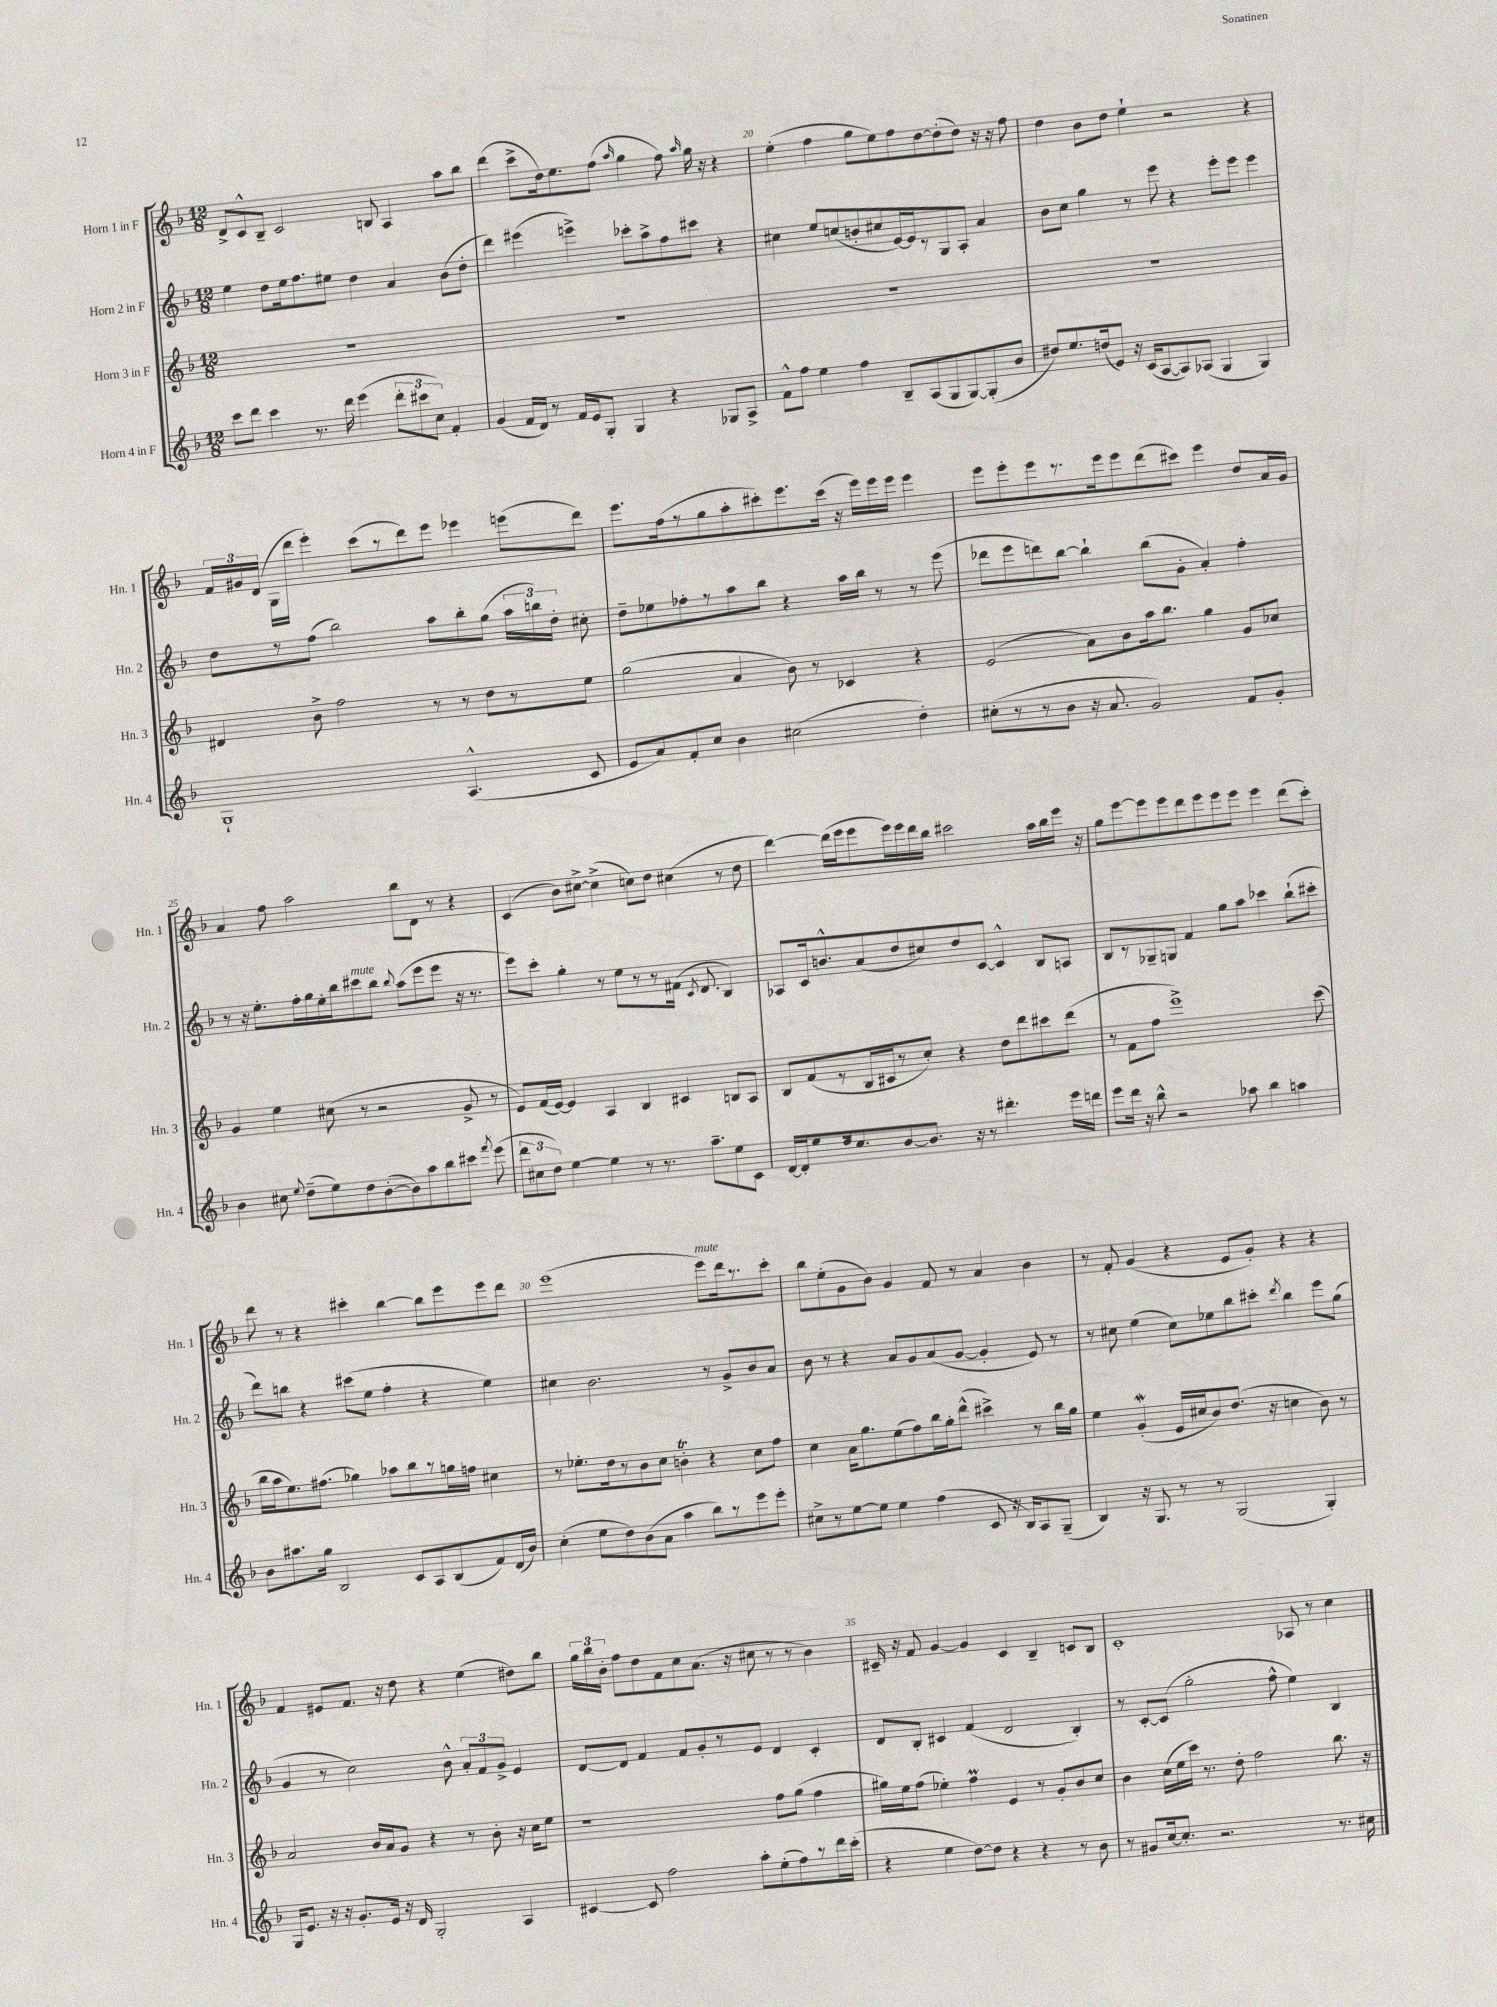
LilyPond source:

<<
\new StaffGroup <<
\new Staff = "s0" \with { instrumentName = "Horn 1 in F" shortInstrumentName = "Hn. 1" } {
    \clef treble \key f \major \numericTimeSignature \time 12/8
    \autoBeamOff d'8[-> c'8-^ bes8]-- c'2 b8 a4 a''8[ bes''8] |
    d'''4( c'''8[-> d''16) e''8. f''8]( \grace { a''16 } g''4 f''8) \grace { a''16 } g''16 r16 r4 |
    e''4-.( f''4 g''8[ e''8) f''8 d''8~ d''8-.( d''8]) r16 r16 f''8 |
    d''4 bes'8[ d''8] e''4-! r2 r4 |
    \tuplet 3/2 { f'16[ gis'16 d'16]( } g16[ d'''16] e'''4-.) c'''8[( r8 d'''8) e'''8] ees'''4 e'''8[( d'''8]) |
    e'''8.[ f''16( r8 g''8 a''8-. cis'''8-.) e'''8. cis'''16]( r16 e'''16[) e'''16 e'''16] e'''4 |
    e'''8[ e'''8-. e'''8 r8. e'''16 e'''8 d'''8( cis'''8]) e'''4 d''8[ a'16 g'16] |
    a'4 f''8 a''2 bes''8[ d'8] r8 r4 |
    c'4( bes'8[) cis''8]~-> cis''4->( c''8[) d''8] cis''4( r8 d''8 |
    d'''4~) d'''16[( e'''16 e'''8 e'''16) e'''16 d'''16 bes''16] cis'''2 a''16[ bes''16 e'''16] r16 |
    g''8[ e'''8~ e'''8 e'''8 d'''8 e'''8 e'''8 e'''8] e'''4 d'''8[( c'''8]-.) |
    d'''8 r8 r4 cis'''4-. bes''4~ bes''8[ e'''8 e'''8 d'''8] |
    e'''1( e'''8[^\markup { \italic "mute" }) d'''16 r8. c'''8]-. |
    bes''8[ e''8-.( g'8 bes'8]) g'4 f'8 r8 a'4 bes'4 |
    r8 f'8-. g'4( r4 e'8[ g'8]-.) r4 r4 |
    f'4 eis'8[ f'8.] r16 d''8 r4 e''4( dis''8[) bes''8] |
    \tuplet 3/2 { g''16[ bes''16 bes'16]-. } f''8[ d''8 f'8 c''8 a'8.]( r16 cis''8 r8 r8 bes'4) |
    cis'16-- r16 f'8 g'4~ g'4 cis'4 bes4-- c'8[ bes8] |
    c'1-. aes8 r8 c''4 \bar "|." |
}
\new Staff = "s1" \with { instrumentName = "Horn 2 in F" shortInstrumentName = "Hn. 2" } {
    \clef treble \key f \major \numericTimeSignature \time 12/8
    \autoBeamOff e''4 d''8[ e''16 f''8. eis''8] d''4 a'4 bes'8[( d''8]-. |
    d'''4) eis'''4( e'''4->) ces'''8[-. a''8-> f''8 cis'''8] r4 |
    cis''4 e''8[ c''8( b'8-. cis''8 e'16~) e'16 r8 g8 a8]-. a'4 |
    bes'8[ c''8] g''4 r8 e'''8 r4 e'''8[-. e'''8] e'''4 |
    d''8[ r8 f''8]( bes''2) a''8[ bes''8-. g''8]( \tuplet 3/2 { a''16[ b''16) d''16]-. } cis''8-. |
    d''8[-- ees''8 fes''8-. r8 a''8 bes''8] r4 a''16[ bes''16] r8 r8 e'''8( |
    des'''8[ e'''8 d'''8) bes''8]~ bes''4-! bes''8[( g'8]-. a'4-.) f''4-. |
    r8 r16 e''8.[-. f''16-. g''16 e''16-. bes''16 cis'''8^\markup { \italic "mute" } bes''8] \appoggiatura { bes''8 } a''8[( e'''8 e'''8] r16 r8. |
    e'''8[) c'''8]-. g''4-. r8 e''8[ r8 r8 fis'16]( \acciaccatura { c'8 } d'8. bes4) |
    aes8[ c'16 b'8.-^ a'8( d''8 cis''8) d''8 c'8]~ c'4-^ bes8[ a8] |
    bes8[ r8 ges8-- g8] f'4 g''8[ a''8] ces'''4 bes''8[-!( cis'''8]-. |
    d'''8[) b''8] r4 cis'''8[( e''8] f''4-. r4 e''4) |
    cis''4 bes'2. r8 g'8[-> bes'8 a'8] |
    bes'8 r8 r4 a'8[ g'8 a'8( g'8]~ g'4-. e'8) r8 |
    r8 cis''8 e''4( cis''8[) ees''8 bes''8 cis'''8]-. \acciaccatura { d'''8 } bes''4 e'''8[ g''8]( |
    g'4 r8 c''2) bes'8-^ \tuplet 3/2 { a'8[-. f'8 g'8]-> } e'4 |
    d'8[~ d'8] f'4 f'8[ g'8-. r8 e'8] d'4 c'4-. |
    d'8[ bes8]-. cis'4 f'4( d'2 bes4-.) |
    r8 c'8[~-. c'8]( g''2-. f''8-^ e''4) bes4 \bar "|." |
}
\new Staff = "s2" \with { instrumentName = "Horn 3 in F" shortInstrumentName = "Hn. 3" } {
    \clef treble \key f \major \numericTimeSignature \time 12/8
    \autoBeamOff R1. |
    R1. |
    R1. |
    R1. |
    dis'4 bes'8-> f''2 r8 r8 d''8[ r8 e''8] |
    g''2( a'4 bes'8) r8 ces'4 r4 |
    e'2( a'8[) bes'8 a''16 bes''8.] g''4 g'8[ ces''8] |
    g'4 e''4 cis''8( r8 r2 g'8-> r8 |
    e'8[) f'16( e'16]~) e'4 a4 bes4 cis'4 b8[ a8] |
    bes8[ f'8( r8 bes16 cis'16 r8 c''8]-.) r4 d''8[ d'''8 cis'''8 d'''8]( |
    r8 f'8[ f''8] e'''1->) c'''8( |
    bes''16[ a''16 e''8.) fis''8.]( ges''4) aes''8[ bes''8 r8 g''16 f''16] cis''4 |
    r8 ees''8.[-. d''16 r8 bes'8 c''8] b'4-.\trill r4 c''8[ f''8] |
    c''4 a'16[ g''8. e''8( f''8) bes''16 g''16-. d'''8]-^( cis'''4->) r8 bes''16[ g''16] |
    e''4 g'4-.\mordent( e'16[ cis''16 bes'8) d''8.]( r16 c''4 bes'8) r8 |
    a'2 bes'16[ a'16 g'8] r4 r8 bes'8-. r16 c''16[ e''8] |
    r1 f''8[ g''8]( f''4 |
    gis''16[) e''16 f''8]( ees''4-.) f''4\prall e'4 r8 g'8[-. bes'8 c''8] |
    bes'4 c''16[( e''16 c'''16]) r8. d''8-. f''2 bes''8. r16 \bar "|." |
}
\new Staff = "s3" \with { instrumentName = "Horn 4 in F" shortInstrumentName = "Hn. 4" } {
    \clef treble \key f \major \numericTimeSignature \time 12/8
    \autoBeamOff c'''8[ d'''8] c'''4 r8. d'''16 e'''4( \tuplet 3/2 { d'''8[-. cis'''8 c''8]) } f'4-. |
    g'4( f'16[ d'16]) r8 f'16[ e'16 g8]-. g4 r4 ges8[ a8]-> |
    f'8[-^ f''8] e''4 f''4 bes8[-- a8( g8 g8~) g8-.( bes'8] |
    dis''8[) e''8. d''16( e'8]) r16 c'16[( a8~ a8) aes8]( g4 g4) |
    g1-! a4.-^( c'8 |
    e'8[ a'8) f'8-. c''8] bes'4 cis''2( d''4-.) |
    cis''8[-.( r8 r8 bes'8] r16 a'8. g'2) f'8[ g'8]-. |
    bes'4 cis''8 \appoggiatura { e''8 } d''8[--( e''8) d''8 bes'8~-.( bes'8) a''8 bes''8 cis'''8] \acciaccatura { f'''8 } e'''8( |
    \tuplet 3/2 { d'''8[ cis''8 d''8]) } e''4~ e''4 r8 r8. a''8.[-- e''8 c'8] |
    d'16[~ d'16-. e''8 d''16 c''8. bes'8~ bes'8.] r16 r8 dis'''4.-. e'''16[ d'''16] |
    e'''8[ d'''16] r16 bes''8-^ r2 aes''8 bes''4 a''4 |
    bes'8[ ais''8. g''16] bes2 c'8[ a8 bes8( f'8) d'16( bes'16]) |
    c''4-.( e''8[ d''8) bes'8( a'8] a''4 bes''8[) r8 e'''8 e'''8]-. |
    cis''8[-> r8 e''8~ e''8] e''4 f''4( c'8 r16 bes16[) a8 g8]--( |
    bes4) r16 g8. r8 r8 g2( g4-.) |
    g16[ e'8.] r16 r16 g'8.[-. e'16] r16 d'16 g2-. a4 |
    cis'4~ cis'8 f''2 a''8[-. e''8-.( f''8) r8 d'''16 c'''16]-.( |
    r4 e''4 d''8[~) d''8] r4 r4 r8 bes'8 |
    r8 gis'8[ c''16~ c''8.]-. r2. r8. cis''16 \bar "|." |
}
>>
>>
\layout { \context { \Score currentBarNumber = #18 \override BarNumber.break-visibility = ##(#f #t #t) barNumberVisibility = #(every-nth-bar-number-visible 5) } }
